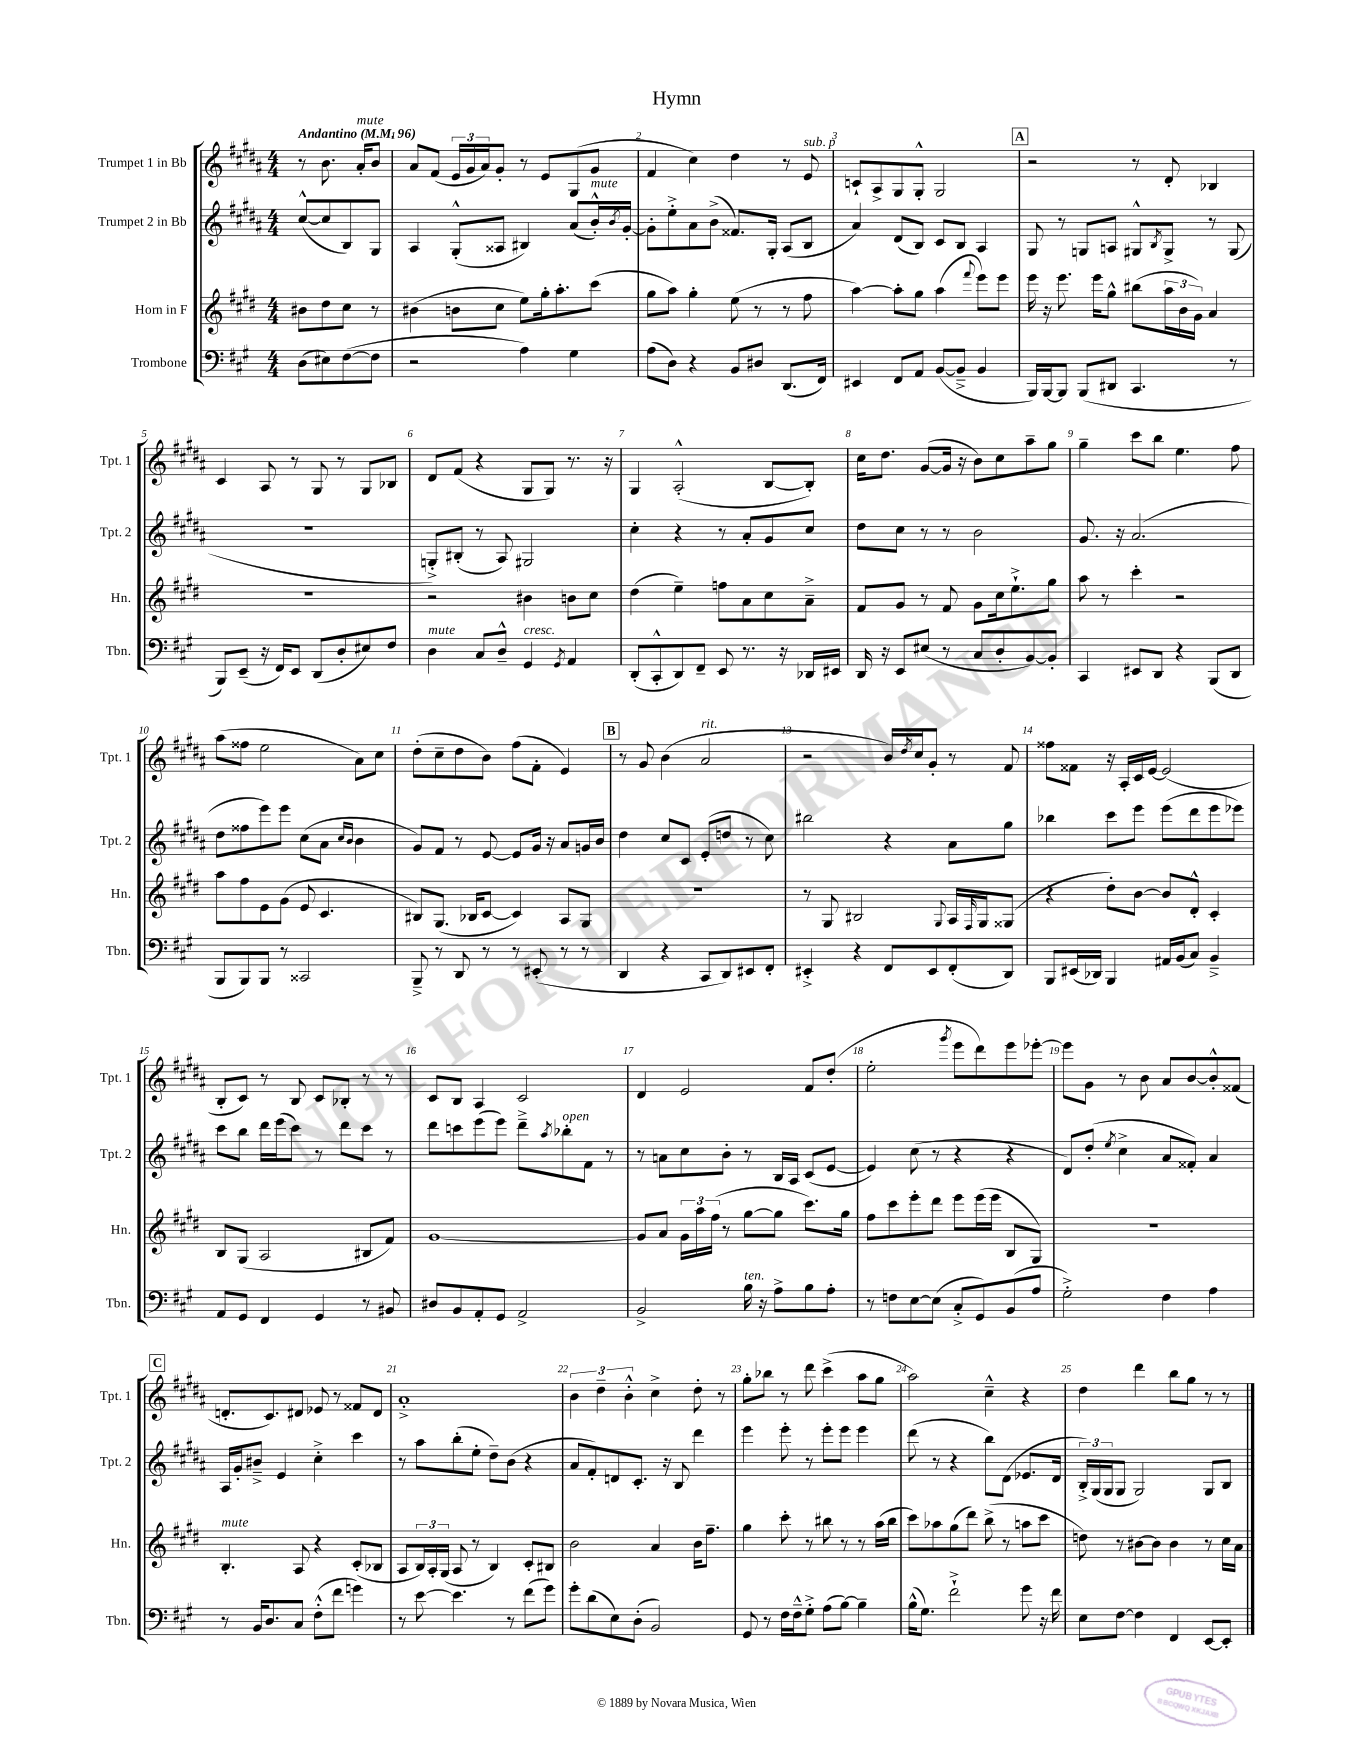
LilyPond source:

\header { title = "Hymn" }
<<
\new StaffGroup <<
\new Staff = "s0" \with { instrumentName = "Trumpet 1 in Bb" shortInstrumentName = "Tpt. 1" } {
    \clef treble \key b \major \numericTimeSignature \time 4/4 \partial 2 \tempo "Andantino" 4 = 96
    r8 b'8. ais'16-.^\markup { \italic "mute" } b'8 |
    ais'8 fis'8( \tuplet 3/2 { e'16 gis'16 ais'16) } gis'8-. r8 e'8 gis8( gis'8 |
    fis'4 cis''4) dis''4 r8 e'8^\markup { \italic "sub. p" } |
    c'8-! ais8-> gis8 gis8-.-^ gis2 |
    \mark \markup { \box "A" } r2 r8 dis'8-. bes4 |
    cis'4 ais8 r8 gis8 r8 gis8 bes8 |
    dis'8 fis'8( r4 gis8 gis8) r8. r16 |
    gis4 ais2-.-^( b8~ b8-.) |
    cis''16 dis''8. gis'8~( gis'16 r16 b'8) cis''8 ais''8-- gis''8 |
    gis''4-- cis'''8 b''8 e''4. fis''8 |
    ais''8( fisis''8 e''2 ais'8) cis''8 |
    dis''8-.( cis''8-- dis''8 b'8) fis''8( fis'8-. e'4) |
    \mark \markup { \box "B" } r8 gis'8 b'4( ais'2^\markup { \italic "rit." } |
    r2 b'16) \acciaccatura { dis''8 } cis''16 gis'8-. r8 fis'8 |
    fisis''8 fisis'8 r16 ais16-. cis'16 e'16~ e'2( |
    b8-. cis'8) r8 b8 cis'8 bes8-. r8 r8 |
    cis'8 b8 ais4 cis'2 |
    dis'4 e'2 fis'8 dis''8-.( |
    e''2-. \acciaccatura { gis'''8 } e'''8 dis'''8) e'''8 ees'''8~-. |
    ees'''8 gis'8 r8 b'8 ais'8 b'8~ b'8-.-^ fisis'8( |
    \mark \markup { \box "C" } d'8.-. cis'8.) dis'8 ees'8 r8 fisis'8 dis'8 |
    ais'1-.-> |
    \tuplet 3/2 { b'4 dis''4-- b'4-.-^ } cis''4-> dis''8-. r8 |
    gis''8-. bes''8 r8 dis'''8 cis'''4->( ais''8 gis''8 |
    ais''2) cis''4---^ r4 |
    dis''4 dis'''4 b''8 gis''8 r8 r8 \bar "|." |
}
\new Staff = "s1" \with { instrumentName = "Trumpet 2 in Bb" shortInstrumentName = "Tpt. 2" } {
    \clef treble \key b \major \numericTimeSignature \time 4/4 \partial 2
    cis''8~-^( cis''8 b8) gis8 |
    ais4 gis8-.-^( aisis8 bis4) ais'8( b'16-.-^^\markup { \italic "mute" }) \acciaccatura { b'8 } gis'16~-. |
    gis'8-. e''8-.-> ais'8 b'8->( fisis'8.) gis16-. ais8( b8 |
    ais'4) dis'8( b8) cis'8 b8 ais4 |
    \mark \markup { \box "A" } gis8 r8 g8 a8 gis8-^ \acciaccatura { b8 } gis8-> r8 gis8( |
    r1 |
    g8-.->) bis8-.( r8 ais8) gis2 |
    cis''4-. r4 r8 ais'8-. gis'8 cis''8 |
    dis''8 cis''8 r8 r8 b'2 |
    gis'8. r16 ais'2.( |
    dis''8 fisis''8 e'''8) e'''8 cis''8( ais'8 \grace { cis''16 b'16 } b'4 |
    gis'8) fis'8 r8 e'8~ e'8 gis'16 r16 ais'8 g'16 b'16 |
    \mark \markup { \box "B" } dis''4 cis''8 cis'8 e'8-.( d''8 r8 cis''8) |
    bis''2 r4 ais'8 gis''8 |
    bes''4 cis'''8 e'''8 e'''8( dis'''8 e'''8 ees'''8) |
    cis'''8 b''8 dis'''16 e'''16( cis'''8) r8 dis'''8 cis'''8 r8 |
    dis'''8 c'''8 e'''8( e'''8) dis'''8---> \acciaccatura { ais''8 } bes''8-.^\markup { \italic "open" } fis'8 r8 |
    r8 a'8 cis''8 b'8-. r8 b16 ais16 cis'8( e'8~ |
    e'4) cis''8( r8 r4 r4 |
    dis'8) dis''8-.( \acciaccatura { e''8 } cis''4-> ais'8 fisis'8-.) ais'4 |
    \mark \markup { \box "C" } ais16 gis'16-. bis'8---> e'4 cis''4-.-> cis'''4 |
    r8 ais''8 b''8-.( e''8-. dis''8--) b'8( r4 |
    ais'8 fis'8-.) d'8 cis'8.-. r16 b8 dis'''4 |
    e'''4 e'''8-. r8 e'''8-. e'''8 e'''4 |
    dis'''8( r8 r4 b''8) dis'8( ees'8. dis'16 |
    \tuplet 3/2 { b16-.->) gis16( gis16 } gis8 gis2) gis8 b8 \bar "|." |
}
\new Staff = "s2" \with { instrumentName = "Horn in F" shortInstrumentName = "Hn." } {
    \clef treble \key e \major \numericTimeSignature \time 4/4 \partial 2
    bis'8 dis''8 cis''8 r8 |
    bis'4( b'8 cis''8 e''8) gis''16-. a''8.-. cis'''8( |
    gis''8 a''8) gis''4-. e''8( r8 r8 fis''8 |
    a''4~) a''8-. gis''8 a''4( \appoggiatura { fis'''8 } e'''8) e'''8 |
    \mark \markup { \box "A" } e'''16 r16 e'''8. e'''16 gis''8-^ bis''8( \tuplet 3/2 { a''16 b'16 gis'16) } a'4 |
    R1 |
    r2 bis'4 b'8 cis''8 |
    dis''4( e''4--) f''8 a'8 cis''8 a'8---> |
    fis'8 gis'8 r8 fis'8 gis'8 cis''16 e''8.-!-> gis''8 |
    a''8 r8 cis'''4-. r2 |
    a''8 fis''8 e'8 gis'8( e'8 cis'4. |
    bis8) gis8.( bes16 cis'8~ cis'4) a8 gis8 |
    \mark \markup { \box "B" } r1 |
    r8 gis8 bis2 \appoggiatura { gis8 } a16 \grace { fis16 } gis16 gisis8( |
    r4 dis''8-.) b'8~ b'8 dis'8-.-^ cis'4-. |
    b8 gis8( a2 bis8 fis'8) |
    gis'1~ |
    gis'8 a'8 \tuplet 3/2 { gis'16 a''16 fis''16( } r8 gis''8~ gis''8 cis'''8.) gis''16 |
    fis''8 cis'''8 e'''8-. dis'''8 e'''8 e'''16( e'''16 b8 gis8) |
    r1 |
    \mark \markup { \box "C" } b4.-.^\markup { \italic "mute" } a8 r4 cis'8-.( bes8 |
    a8 \tuplet 3/2 { b16) a16-. gis16( } a8 r8 b4) cis'8-. bis8 |
    b'2 a'4 b'16 fis''8.-- |
    gis''4 cis'''8-. r8 bis''8 r8 r8 a''16( bis''16 |
    cis'''8) aes''8 gis''8( dis'''8) b''8->( r8 a''8 cis'''8 |
    d''8) r8 bis'8~ bis'8 bis'4 r8 cis''16 a'16 \bar "|." |
}
\new Staff = "s3" \with { instrumentName = "Trombone" shortInstrumentName = "Tbn." } {
    \clef bass \key a \major \numericTimeSignature \time 4/4 \partial 2
    d8( eis8) fis8~( fis8 |
    r2 a4) gis4 |
    a8( d8) r4 b,8 dis8 d,8.( fis,16) |
    eis,4 fis,8 a,8 b,8~( b,8---> b,4 |
    \mark \markup { \box "A" } b,,16) b,,16~ b,,8 b,,8( dis,8 cis,4. r8 |
    b,,8) e,8--( r16 fis,16) e,8 d,8( d8-. eis8) fis8 |
    d4^\markup { \italic "mute" } cis8 d8---^ gis,4^\markup { \italic "cresc." } \acciaccatura { gis,8 } a,4 |
    d,8-.( cis,8-.-^ d,8) fis,8-- e,8 r8. r16 des,16 eis,16 |
    d,16 r16 e,8 eis8( r8 cis8 d8-. b,8~) b,8-. |
    cis,4 eis,8 d,8 r4 b,,8( d,8 |
    b,,8 b,,8) b,,8 r8 cisis,2 |
    b,,8---> r8 d,8 r8 r8 eis,8-.( r8 r8 |
    \mark \markup { \box "B" } d,4 r4 cis,8 d,8) eis,8 fis,8-. |
    eis,4-.-> r4 fis,8 eis,8 fis,8-.( d,8) |
    b,,8 eis,16( des,16) b,,4 ais,16 b,16( cis8) b,4---> |
    a,8 gis,8 fis,4 gis,4 r8 bis,8 |
    dis8 b,8 a,8-. gis,8 a,2-> |
    b,2-> b16^\markup { \italic "ten." } r16 a8-> b8 a8-. |
    r8 f8 e8~ e8( cis8-.-> gis,8) b,8( a8 |
    gis2-.->) fis4 a4 |
    \mark \markup { \box "C" } r8 b,16 d8. cis8 fis8-.-^( fis'8 g'4) |
    r8 e'8~ e'4. r8 fis'8( gis'8) |
    gis'8-. d'8( e8) d8-.( b,2) |
    gis,8 r8 fis16 fis16---^ gis8-.-> a8( b8~) b4-- |
    b16-^( gis8.) fis'2-!-> gis'8 r16 fis'16 |
    e8 fis8~ fis4 fis,4 e,8~ e,8-. \bar "|." |
}
>>
>>
\layout { \context { \Score \override BarNumber.break-visibility = ##(#f #t #t) barNumberVisibility = #all-bar-numbers-visible } }
